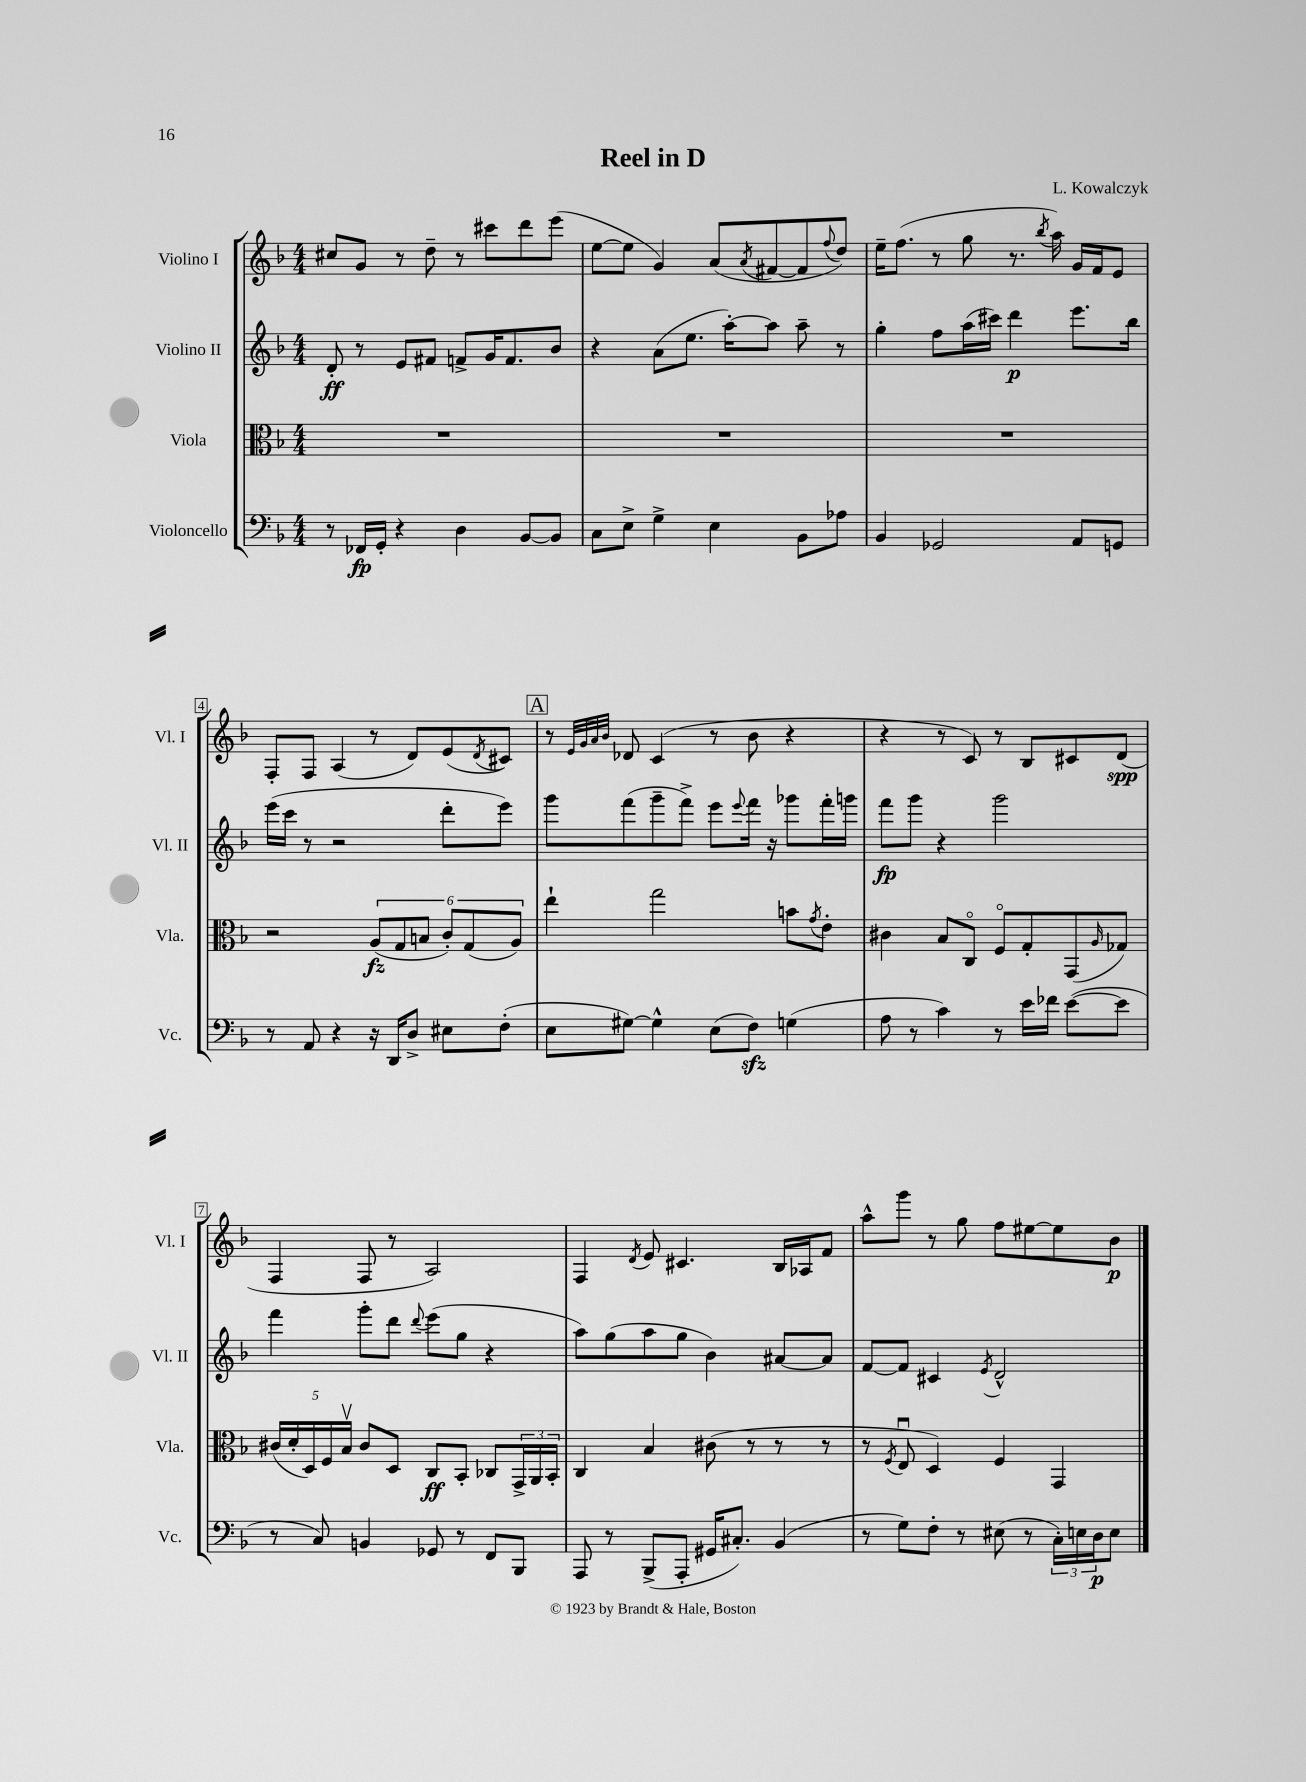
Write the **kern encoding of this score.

**kern	**dynam	**kern	**dynam	**kern	**dynam	**kern	**dynam
*part4	*part4	*part3	*part3	*part2	*part2	*part1	*part1
*staff4	*staff4	*staff3	*staff3	*staff2	*staff2	*staff1	*staff1
*I"Violoncello	*	*I"Viola	*	*I"Violino II	*	*I"Violino I	*
*I'Vc.	*	*I'Vla.	*	*I'Vl. II	*	*I'Vl. I	*
*clefF4	*	*clefC3	*	*clefG2	*	*clefG2	*
*k[b-]	*	*k[b-]	*	*k[b-]	*	*k[b-]	*
*M4/4	*	*M4/4	*	*M4/4	*	*M4/4	*
=1	=1	=1	=1	=1	=1	=1	=1
8r	.	1r	.	8d'/	ff	8cc#X/L	.
16FF-X/LL	fp	.	.	8r	.	8g/J	.
16GG'/JJ	.	.	.	.	.	.	.
4r	.	.	.	8e/L	.	8r	.
.	.	.	.	8f#X/J	.	8dd~\	.
4D\	.	.	.	8fn^/L	.	8r	.
.	.	.	.	16g/K	.	8ccc#X\L	.
.	.	.	.	8.f/	.	.	.
[8BB-/L	.	.	.	.	.	8ddd\	.
8BB-/J]	.	.	.	8b-/J	.	(8eee\J	.
=2	=2	=2	=2	=2	=2	=2	=2
8C\L	.	1r	.	4r	.	[8ee\L	.
8E^\J	.	.	.	.	.	8ee\J]	.
4G^\	.	.	.	(8a\L	.	4g/)	.
.	.	.	.	8.ee\J	.	.	.
4E\	.	.	.	.	.	(8a/L	.
.	.	.	.	[16aa'\KL)	.	.	.
.	.	.	.	.	.	8qa/	.
.	.	.	.	8aa\J]	.	[8f#X/	.
8BB-\L	.	.	.	8aa~\	.	8f#/]	.
.	.	.	.	.	.	8qqff/	.
8A-X\J	.	.	.	8r	.	8dd/J)	.
=3	=3	=3	=3	=3	=3	=3	=3
4BB-/	.	1r	.	4gg'\	.	16ee~\KL	.
.	.	.	.	.	.	(8.ff\J	.
2GG-X/	.	.	.	8ff\L	.	8r	.
.	.	.	.	(16aa\L	.	8gg\	.
.	.	.	.	16ccc#X\JJ)	.	.	.
.	.	.	.	4ddd\	p	8.r	.
.	.	.	.	.	.	8qbb-/	.
.	.	.	.	.	.	16aa\)	.
8AA/L	.	.	.	8.eee\L	.	16g/LL	.
.	.	.	.	.	.	16f/J	.
8GGn/J	.	.	.	.	.	8e/J	.
.	.	.	.	16bb-\Jk	.	.	.
!!LO:LB:g=z
=4	=4	=4	=4	=4	=4	=4	=4
8r	.	2r	.	(16eee\LL	.	8F'/L	.
.	.	.	.	16ccc\JJ	.	.	.
8AA/	.	.	.	8r	.	8F/J	.
4r	.	.	.	2r	.	(4A/	.
16r	.	(12A/L	fz	.	.	8r	.
16DD/KL	.	.	.	.	.	.	.
.	.	12G/	.	.	.	.	.
8D^/J	.	.	.	.	.	8d/L)	.
.	.	12Bn/J	.	.	.	.	.
8E#X\L	.	12c'/L)	.	8ddd'\L	.	(8e/	.
.	.	(12G/	.	.	.	.	.
.	.	.	.	.	.	8qd/	.
(8F'\J	.	.	.	8eee\J)	.	8c#X/J)	.
.	.	12A/J)	.	.	.	.	.
!!LO:REH:place=s1:t=A
=5	=5	=5	=5	=5	=5	=5	=5
8E\L	.	4ee`\	.	8ggg\L	.	8r	.
.	.	.	.	.	.	32qqe/LLL	.
.	.	.	.	.	.	32qqg/	.
.	.	.	.	.	.	32qqa/	.
.	.	.	.	.	.	32qqb-/JJJ	.
[8G#X\J)	.	.	.	(8fff\	.	8d-X/	.
4G#^^\]	.	2gg\	.	8ggg~\	.	(4c/	.
.	.	.	.	8fff^\J)	.	.	.
(8E\L	.	.	.	8eee\L	.	8r	.
.	.	.	.	8qqeee/	.	.	.
8Fzz\J)	.	.	.	16fff\Jk	.	8b-\	.
.	.	.	.	16r	.	.	.
(4Gn\	.	8bn\L	.	8ggg-X\L	.	4r	.
.	.	8qg/	.	.	.	.	.
.	.	8e'\J	.	16fff'\L	.	.	.
.	.	.	.	16gggn\JJ	.	.	.
=6	=6	=6	=6	=6	=6	=6	=6
8A\	.	4c#X\	.	8fff\L	fp	4r	.
8r	.	.	.	8ggg\J	.	.	.
4c\)	.	8B-/L	.	4r	.	8r	.
.	.	8C/J	.	.	.	8c/)	.
8r	.	8F/L	.	2ggg\	.	8r	.
16e\LL	.	8G'/	.	.	.	8B-/L	.
16f-X\JJ	.	.	.	.	.	.	.
([8e\L	.	(8GG/	.	.	.	8c#X/	.
.	.	16qqA/	.	.	.	.	.
8e\J]	.	8G-X/J)	.	.	.	(8d/J	spp
!!LO:LB:g=z
=7	=7	=7	=7	=7	=7	=7	=7
8r	.	(20c#X/LL	.	4fff\	.	4F/	.
.	.	20d'/	.	.	.	.	.
.	.	20D/)	.	.	.	.	.
8C/)	.	.	.	.	.	.	.
.	.	20F/	.	.	.	.	.
.	.	20B-v/JJ	.	.	.	.	.
4BBn/	.	8c#/L	.	8ggg'\L	.	8F/	.
.	.	8D/J	.	8ddd\J	.	8r	.
.	.	.	.	8qqddd/	.	.	.
8GG-X/	.	8C/L	ff	(8eee\L	.	2A/)	.
8r	.	8BB-'/J	.	8gg\J	.	.	.
8FF/L	.	8C-X/L	.	4r	.	.	.
8BBB-/J	.	24GG^/L	.	.	.	.	.
.	.	24AA/	.	.	.	.	.
.	.	24BB-'/JJ	.	.	.	.	.
=8	=8	=8	=8	=8	=8	=8	=8
8AAA/	.	4C/	.	8aa\L)	.	4F/	.
8r	.	.	.	(8gg\	.	.	.
.	.	.	.	.	.	8qd/	.
(8BBB-^/L	.	4B-/	.	8aa\	.	8e/	.
8AAA'/J	.	.	.	8gg\J	.	4.c#X/	.
16GG#X/KL	.	(8c#X\	.	4b-\)	.	.	.
8.C#X'/J)	.	.	.	.	.	.	.
.	.	8r	.	.	.	.	.
(4BB-/	.	8r	.	[8a#X/L	.	16B-/LL	.
.	.	.	.	.	.	16A-X/J	.
.	.	8r	.	8a#/J]	.	8f/J	.
=9	=9	=9	=9	=9	=9	=9	=9
8r	.	8r	.	[8f/L	.	8aa^^\L	.
.	.	8qF/	.	.	.	.	.
8G\L)	.	8Eu/	.	8f/J]	.	8ggg\J	.
8F'\J	.	4D/)	.	4c#X/	.	8r	.
8r	.	.	.	.	.	8gg\	.
.	.	.	.	8qe/	.	.	.
(8E#X\	.	4F/	.	2d^^/	.	8ff\L	.
8r	.	.	.	.	.	[8ee#X\	.
24C'\LL)	.	4GG/	.	.	.	8ee#\]	.
24En\	.	.	.	.	.	.	.
24D\J	p	.	.	.	.	.	.
8E\J	.	.	.	.	.	8b-\J	p
==	==	==	==	==	==	==	==
*-	*-	*-	*-	*-	*-	*-	*-
